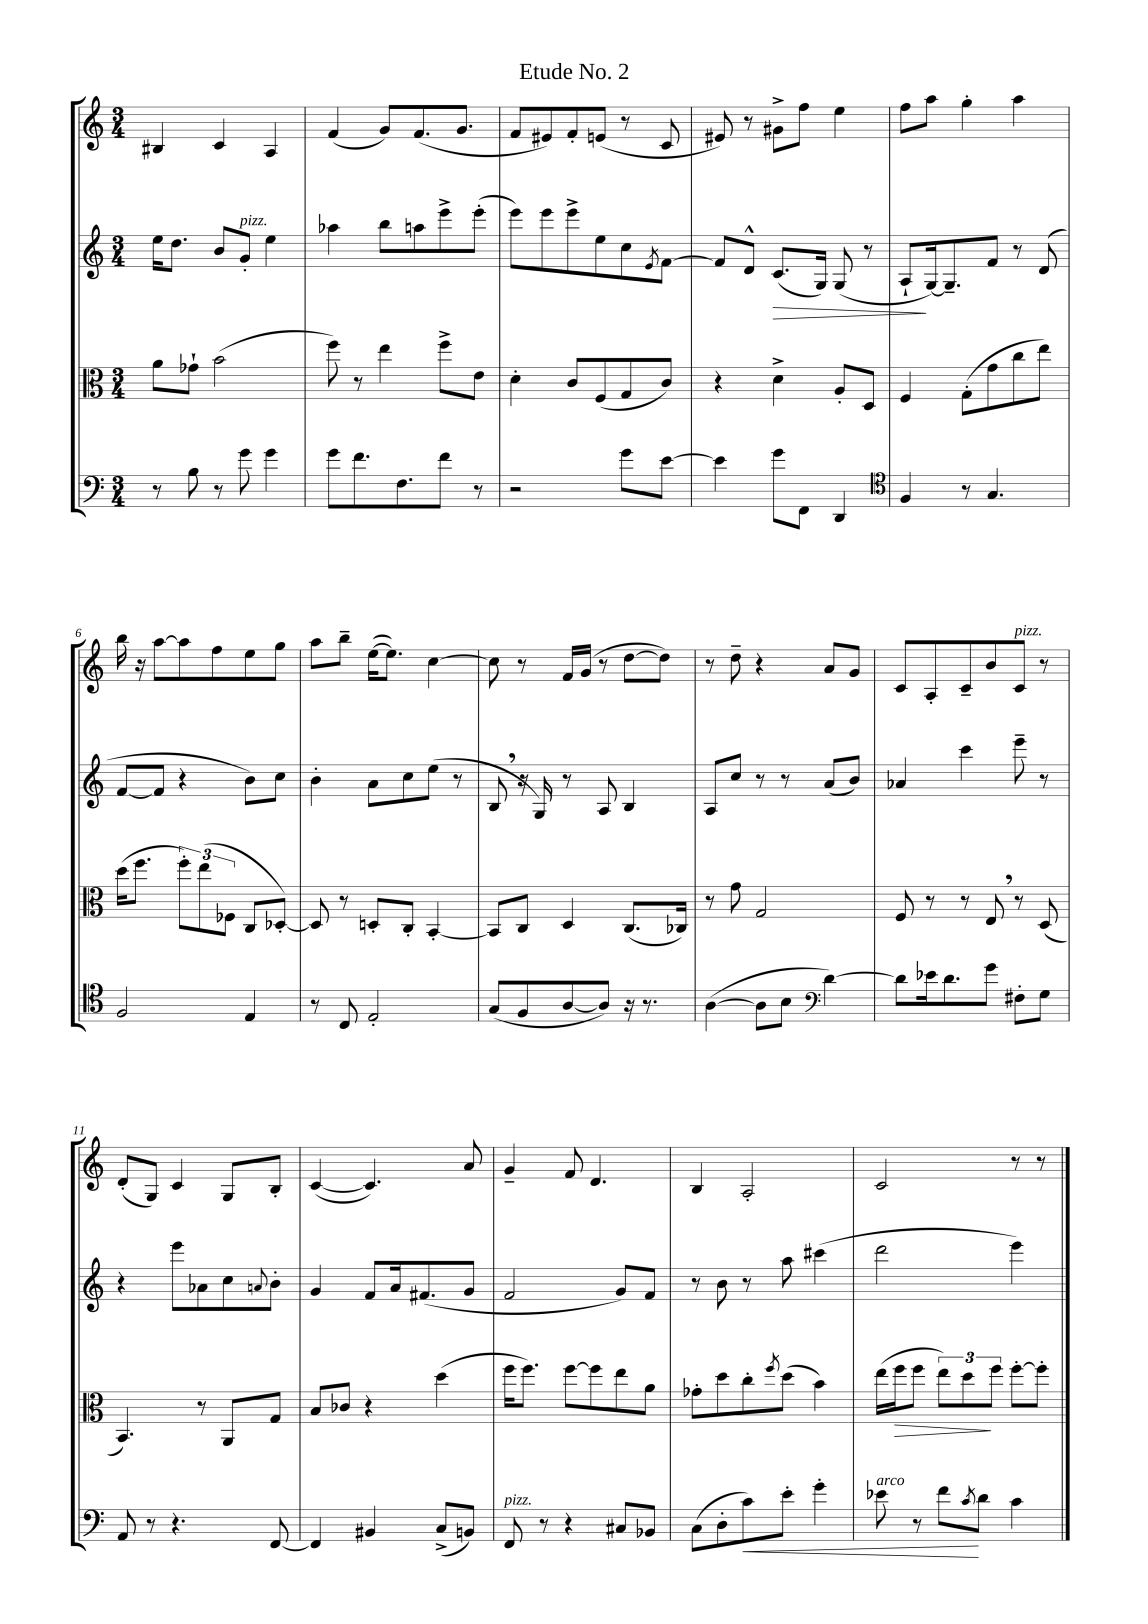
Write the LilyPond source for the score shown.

\header { title = "Etude No. 2" }
<<
\new StaffGroup <<
\new Staff = "s0" {
    \clef treble \key c \major \numericTimeSignature \time 3/4
    bis4 c'4 a4 |
    f'4( g'8) f'8.( g'8. |
    f'8 eis'8) f'8-. e'8( r8 c'8 |
    eis'8) r8 gis'8-> f''8 e''4 |
    f''8 a''8 g''4-. a''4 |
    b''16 r16 a''8~ a''8 f''8 e''8 g''8 |
    a''8 b''8-- e''16~( e''8.) c''4~ |
    c''8 r8 f'16 g'16( r8 d''8~ d''8) |
    r8 d''8-- r4 a'8 g'8 |
    c'8 a8-. c'8-- b'8 c'8^\markup { \italic "pizz." } r8 |
    d'8-.( g8) c'4 g8 b8-. |
    c'4~( c'4.) a'8 |
    g'4-- f'8 d'4. |
    b4 a2-. |
    c'2 r8 r8 \bar "|." |
}
\new Staff = "s1" {
    \clef treble \key c \major \numericTimeSignature \time 3/4
    e''16 d''8. b'8 g'8-.^\markup { \italic "pizz." } e''4 |
    aes''4 b''8 a''8 e'''8-> e'''8-.( |
    e'''8) e'''8 e'''8-> e''8 c''8 \acciaccatura { e'8 } f'8~ |
    f'8 d'8-^ c'8.\>( g16) g8( r8 |
    a8-!\! g16~) g8.-- f'8 r8 d'8( |
    f'8~ f'8 r4 b'8) c''8 |
    b'4-. a'8 c''8 e''8( r8 |
    b8 \breathe r16 g16) r8 a8 b4 |
    a8 c''8 r8 r8 a'8( b'8) |
    aes'4 c'''4 e'''8-- r8 |
    r4 e'''8 aes'8 c''8 \appoggiatura { a'8 } b'8-. |
    g'4 f'8 a'16 fis'8.( g'8 |
    f'2 g'8) f'8 |
    r8 b'8 r8 a''8 cis'''4( |
    d'''2 e'''4) \bar "|." |
}
\new Staff = "s2" {
    \clef alto \key c \major \numericTimeSignature \time 3/4
    a'8 ges'8-! b'2( |
    f''8) r8 e''4 f''8-> e'8 |
    d'4-. c'8 f8( g8 c'8) |
    r4 d'4-> a8-. d8 |
    f4 g8-.( g'8 c''8 e''8) |
    d''16( f''8. \tuplet 3/2 { f''8-.) e''8( fes8 } c8 des8~-.) |
    des8 r8 d8-. c8-. b,4~-. |
    b,8 c8 d4 c8.( ces16) |
    r8 g'8 g2 |
    f8 r8 r8 e8 \breathe r8 d8( |
    b,4.) r8 a,8 g8 |
    b8 ces'8 r4 d''4( |
    f''16 f''8.) f''8~ f''8 e''8 a'8 |
    ges'8-. d''8 c''8-. \acciaccatura { f''8 } d''8( b'4) |
    e''16( f''16\> f''8 \tuplet 3/2 { e''8) d''8\! f''8 } f''8~-. f''8-. \bar "|." |
}
\new Staff = "s3" {
    \clef bass \key c \major \numericTimeSignature \time 3/4
    r8 b8 r8 g'8 g'4 |
    g'8 f'8. f8. f'8 r8 |
    r2 g'8 e'8~ |
    e'4 g'8 f,8 d,4 |
    \clef tenor f4 r8 g4. |
    f2 e4 |
    r8 c8 e2-. |
    g8( f8 a8~ a8) r16 r8. |
    a4~( a8 b8 \clef bass d'4~) |
    d'8 ees'16 d'8. g'8 fis8-. g8 |
    a,8 r8 r4. f,8~ |
    f,4 bis,4 c8->( b,8) |
    f,8^\markup { \italic "pizz." } r8 r4 cis8 bes,8 |
    c8( d8-. c'8\<) e'8-. g'4-. |
    ees'8^\markup { \italic "arco" } r8 f'8\! \acciaccatura { c'8 } d'8 c'4 \bar "|." |
}
>>
>>
